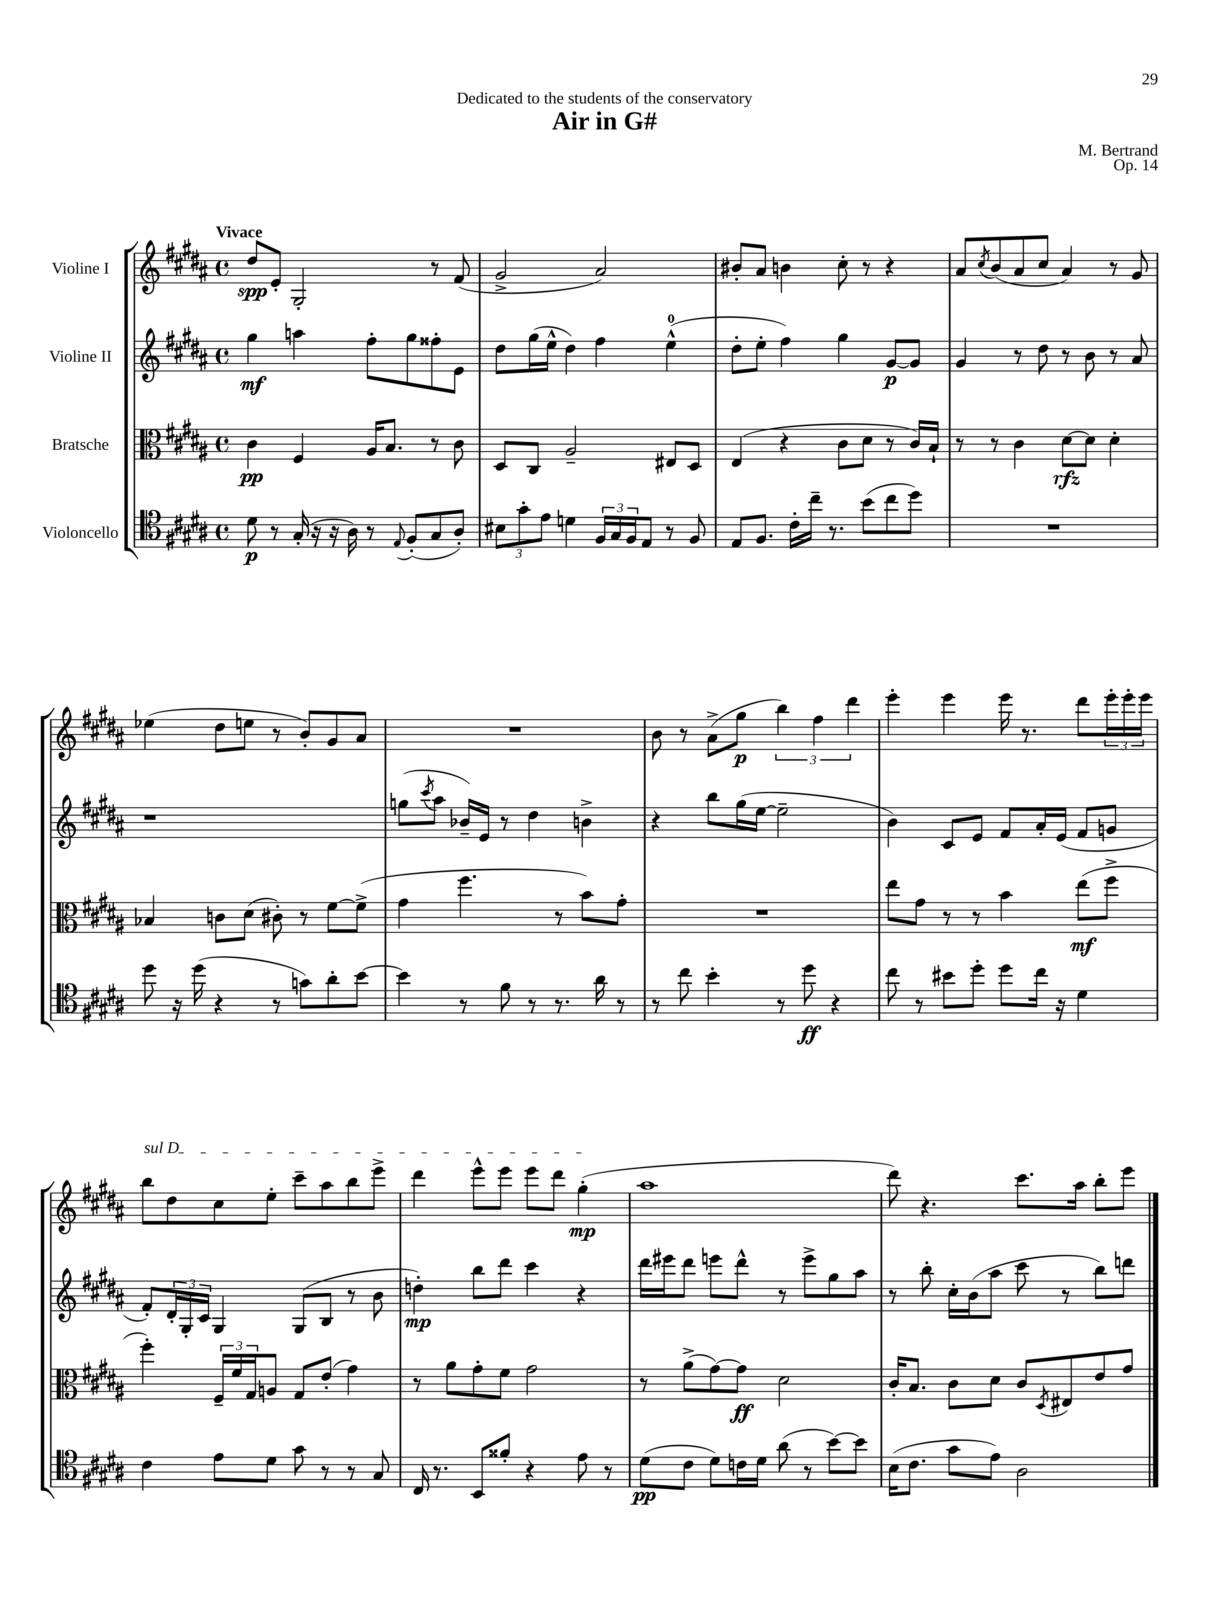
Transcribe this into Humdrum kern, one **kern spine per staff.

**kern	**kern	**kern	**kern
*staff4	*staff3	*staff2	*staff1
*clefC4	*clefC3	*clefG2	*clefG2
*k[f#c#g#d#a#]	*k[f#c#g#d#a#]	*k[f#c#g#d#a#]	*k[f#c#g#d#a#]
*M4/4	*M4/4	*M4/4	*M4/4
*met(c)	*met(c)	*met(c)	*met(c)
8d#\	4c#\	4gg#\	8dd#/L
8r	.	.	8e'/J
(16G#'/	4F#/	4aa\	2G#'/
16r	.	.	.
16r	.	.	.
16A#\)	.	.	.
8r	16A#/LK	8ff#'\L	.
.	8.B/J	.	.
8qqE/	.	.	.
(8F#'/L	.	8gg#\	.
8G#/	8r	8ff##'\	8r
8A#'/J)	8c#\	8e\J	(8f#/
=	=	=	=
12B#\L	8D#/L	8dd#\L	2g#^/
12g#'\	.	.	.
.	8C#/J	(16gg#\L	.
12e\J	.	.	.
.	.	16ee^^\JJ	.
4d\	2A#~/	4dd#\)	.
24F#/LL	.	4ff#\	2a#/)
24G#/	.	.	.
24F#/J	.	.	.
8E/J	.	.	.
8r	8E#/L	(4ee^^\	.
8F#/	8D#/J	.	.
=	=	=	=
8E/L	(4E/	8dd#'\L	8b#'/L
8.F#/J	.	8ee'\J	8a#/J
.	4r	4ff#\)	4b\
16c#'\LL	.	.	.
16cc#~\JJ	.	.	.
8.r	.	.	.
.	8c#\L	4gg#\	8cc#'\
(8b\L	8d#\J	.	8r
8cc#\	8r	[8g#/L	4r
8dd#\J)	16c#/LL)	8g#/]J	.
.	16B`/JJ	.	.
=	=	=	=
1r	8r	4g#/	8a#/L
.	.	.	8qcc#/
.	8r	.	(8b/
.	4c#\	8r	8a#/
.	.	8dd#\	8cc#/J
.	[8d#\L	8r	4a#/)
.	8d#\]J	8b\	.
.	4d#'\	8r	8r
.	.	8a#/	8g#/
=	=	=	=
8dd#\	4B-/	1r	(4ee-\
16r	.	.	.
(16dd#\	.	.	.
4r	8c\L	.	8dd#\L
.	(8d#\J	.	8ee\J
8r	8c#'\)	.	8r
8g\L)	8r	.	8b'/L)
8a#'\	[8f#\L	.	8g#/
[8b\J	(8f#^\]J	.	8a#/J
=	=	=	=
4b\]	4g#\	(8gg\L	1r
.	.	8qccc#/	.
.	.	8aa#\J	.
8r	4.ff#\	16b-~/LL)	.
.	.	16e/JJ	.
8f#\	.	8r	.
8r	.	4dd#\	.
8.r	8r	.	.
.	8b\L)	4b^\	.
16a#\	.	.	.
8r	8g#'\J	.	.
=	=	=	=
8r	1r	4r	8b\
8cc#\	.	.	8r
4b'\	.	8bb\L	(8a#^\L
.	.	(16gg#\L	8gg#\J
.	.	[16ee\JJ	.
8r	.	2ee~\]	6bb\)
8dd#\	.	.	.
.	.	.	6ff#\
4r	.	.	.
.	.	.	6ddd#\
=	=	=	=
8cc#\	8ee\L	4b\)	4eee'\
8r	8g#\J	.	.
8b#\L	8r	8c#/L	4eee\
8dd#'\J	8r	8e/J	.
8dd#\L	4b\	8f#/L	16eee\
.	.	.	8.r
16cc#\Jk	.	16a#'/L	.
16r	.	(16e/JJ	.
4d#\	(8ee\L	8f#/L	8ddd#\L
.	8ff#^\J	8g/J	24eee'\L
.	.	.	24eee'\
.	.	.	24eee\JJ
=	=	=	=
4c#\	4ff#'\)	8f#'/L)	8bb\L
.	.	24d#'/L	8dd#\
.	.	24G#'/	.
.	.	24c#/JJ	.
8e\L	24F#~/LL	4G#/	8cc#\
.	24f#/	.	.
.	24G#/J	.	.
8d#\J	8A/J	.	8ee'\J
8g#\	8G#/L	(8G#/L	8ccc#~\L
8r	(8e'/J	8B/J	8aa#\
8r	4g#\)	8r	8bb\
8G#/	.	8b\	8eee^\J
=	=	=	=
16C#/	8r	4dd'\)	4ddd#\
8.r	.	.	.
.	8a#\L	.	.
8BB/L	8g#'\	8bb\L	8eee^^\L
8f##'/J	8f#\J	8ddd#\J	8eee\J
4r	2g#\	4ccc#\	8eee\L
.	.	.	8ddd#\J
8e\	.	4r	(4gg#'\
8r	.	.	.
=	=	=	=
(8d#\L	8r	16ddd#\LL	1aa#
.	.	16eee#\J	.
8c#\J	(8a#^\L	8ddd#\J	.
8d#\L)	[8g#\)	8eee\L	.
16c\L	8g#\]J	8ddd#^^\J	.
16d#\JJ	.	.	.
(8a#\	2d#\	8r	.
8r	.	8eee^\L	.
[8b\L)	.	8gg#\	.
8b\]J	.	8aa#\J	.
=	=	=	=
(16B\LK	16c#'/LK	8r	8ddd#\)
8.c#\J	8.B/J	.	.
.	.	8bb'\	4.r
8g#\L	8c#\L	16cc#'\LL	.
.	.	(16b\J	.
8e\J)	8d#\J	8aa#\J	.
2A#\	8c#/L	8ccc#\	8.ccc#\L
.	8qD#/	.	.
.	8E#/	8r	.
.	.	.	16aa#\Jk
.	8e/	8bb\L)	8bb'\L
.	8g#/J	8ddd\J	8eee\J
==	==	==	==
*-	*-	*-	*-
